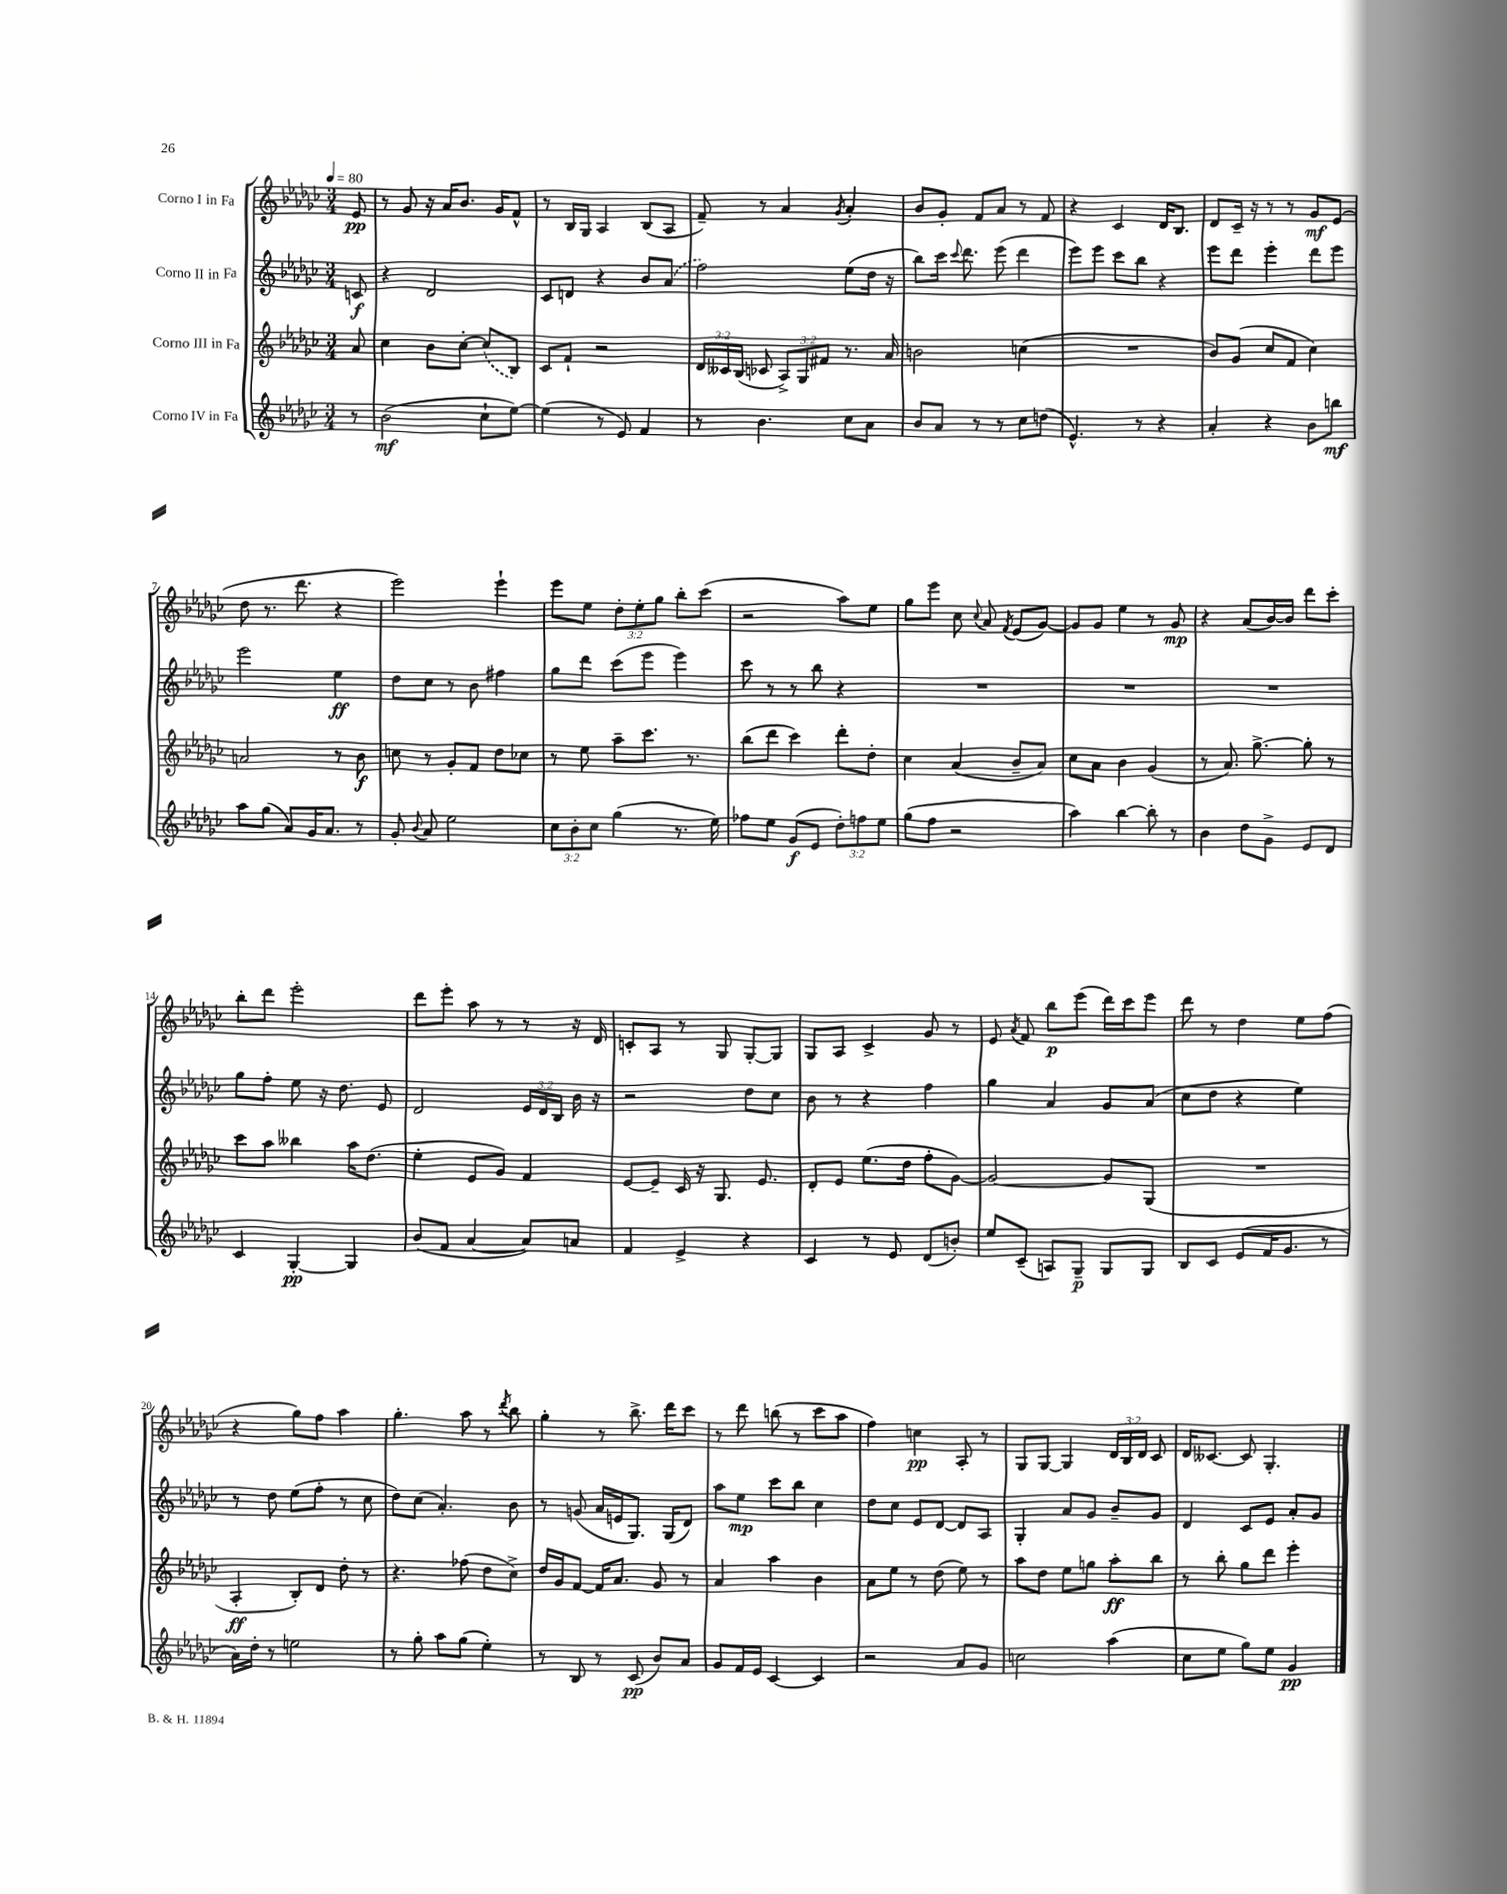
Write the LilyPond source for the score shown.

<<
\new StaffGroup <<
\new Staff = "s0" \with { instrumentName = "Corno I in Fa" } {
    \clef treble \key ges \major \numericTimeSignature \time 3/4 \override Staff.TupletNumber.text = #tuplet-number::calc-fraction-text \partial 8 \tempo 4 = 80
    \autoBeamOff ees'8\pp |
    r8 ges'8 r16 aes'16[ bes'8.] ges'16[ f'8]-^ |
    r8 bes16[ ges16] aes4 bes8[( aes8] |
    f'8--) r8 aes'4 \acciaccatura { ges'8 } aes'4-. |
    bes'8[ ges'8]-. f'8[ aes'8] r8 f'8 |
    r4 ces'4 des'16[ bes8.] |
    des'8[ ces'16]-- r16 r8 r8 ges'8[\mf ees'8]( |
    des''8 r8. des'''8. r4 |
    ees'''2) ees'''4-! |
    ees'''8[ ees''8] \tuplet 3/2 { des''8[-. ees''8-. ges''8] } bes''8[-. ces'''8]( |
    r2 aes''8[) ees''8] |
    ges''8[ ees'''8] ces''8 \appoggiatura { ces''8 } aes'8 \acciaccatura { f'8 } ees'8[( ges'8]~) |
    ges'8[ ges'8] ees''4 r8 ges'8\mp |
    r4 aes'8[( bes'16~) bes'16] des'''8[ ces'''8]-. |
    bes''8[-. des'''8] ees'''2-. |
    des'''8[ ees'''8]-. aes''8 r8 r8 r16 des'16 |
    c'8[-. aes8] r8 ges8 ges8[~-. ges8] |
    ges8[ aes8] ces'4-> ges'8 r8 |
    ees'8 \acciaccatura { aes'8 } f'8 bes''8[\p ees'''8]( des'''16[) ces'''16 ees'''8] |
    des'''8 r8 des''4 ees''8[ f''8]( |
    r4 ges''8[) f''8] aes''4 |
    ges''4.-. aes''8 r8 \acciaccatura { des'''8 } bes''8 |
    ges''4-. r8 bes''8.-> des'''16[ ces'''8] |
    r8 des'''8 b''8( r8 ces'''8[ aes''8] |
    f''4) c''4\pp aes8-. r8 |
    ges8[ ges8]~ ges4 \tuplet 3/2 { des'16[ bes16 des'16] } ces'8 |
    des'16[ ceses'8.]~ ceses'8 ges4.-. \bar "|." |
}
\new Staff = "s1" \with { instrumentName = "Corno II in Fa" } {
    \clef treble \key ges \major \numericTimeSignature \time 3/4 \override Staff.TupletNumber.text = #tuplet-number::calc-fraction-text \partial 8
    \autoBeamOff c'8\f |
    r4 des'2 |
    ces'8[ d'8] r4 bes'8[ \once \slurDashed aes'8]( |
    f''2) ees''8[( des''16] r16 |
    bes''8[) ces'''16] \appoggiatura { ces'''8 } des'''8. ees'''8( des'''4 |
    ees'''8[) ees'''8] ces'''8[ bes''8] r4 |
    ees'''8[ des'''8] ees'''4-. des'''8[ ees'''8] |
    ees'''2 ees''4\ff |
    des''8[ ces''8] r8 bes'8 fis''4 |
    ges''8[ des'''8] ces'''8[( ees'''8] ees'''4) |
    ces'''8 r8 r8 bes''8 r4 |
    R2. |
    R2. |
    R2. |
    ges''8[ f''8]-. ees''8 r16 des''8. ees'8 |
    des'2 \tuplet 3/2 { ees'16[ des'16 bes16] } bes'16 r16 |
    r2 des''8[ ces''8] |
    bes'8 r8 r4 f''4 |
    ges''4 aes'4 ges'8[ aes'8]( |
    ces''8[ des''8] r4 ees''4) |
    r8 des''8 ees''8[( f''8]-. r8 ces''8 |
    des''8[) ces''8]( aes'4.-.) bes'8 |
    r8 g'8( aes'16[ e'16 ges8.]) ges16[( des'8]) |
    aes''8[ ees''8]\mp ces'''8[ bes''8] ces''4 |
    des''8[ ces''8] ees'8[ des'8]~ des'8[ aes8] |
    ges4-. aes'8[ ges'8] bes'8[-- ges'8] |
    des'4 ces'8[ ees'8] aes'8[-. ges'8] \bar "|." |
}
\new Staff = "s2" \with { instrumentName = "Corno III in Fa" } {
    \clef treble \key ges \major \numericTimeSignature \time 3/4 \override Staff.TupletNumber.text = #tuplet-number::calc-fraction-text \partial 8
    \autoBeamOff aes'8 |
    ces''4 bes'8[ ces''8]~-. \once \slurDashed ces''8[( bes8]) |
    ces'8[ f'8]-! r2 |
    \tuplet 3/2 { des'16[ ceses'16 bes16]( } ces'8 \tuplet 3/2 { aes8[->) ges8 fis'8] } r8. aes'16 |
    b'2 c''4( |
    R2. |
    bes'8[) ges'8]( ces''8[ f'8] ces''4) |
    a'2 r8 bes'8\f |
    c''8 r8 ges'8[-. f'8] des''8[ ces''8] |
    r8 ees''8 aes''8[-- ces'''8.] r8. |
    bes''8[( des'''8] ces'''4) des'''8[-. des''8]-. |
    ces''4 aes'4( bes'8[-- aes'8]) |
    ces''8[ aes'8] bes'4 ges'4( |
    r8 aes'8.) ges''8.~-> ges''8-. r8 |
    ces'''8[ aes''8] beses''4 aes''16[ des''8.]( |
    ees''4-. ees'8[ ges'8]) f'4 |
    ees'8[~ ees'8]-- ces'16 r16 ges8. ees'8. |
    des'8[-. ees'8] ees''8.[( des''16] f''8[-. ges'8]~) |
    ges'2~ ges'8[ ges8]( |
    R2. |
    aes4-.\ff bes8[-.) des'8] des''8-. r8 |
    r4. fes''8( des''8[ ces''8]->) |
    des''16[ ges'16 f'8]~ f'16[ aes'8.] ges'8 r8 |
    aes'4 aes''4 bes'4 |
    aes'8[ ees''8] r8 des''8( ees''8) r8 |
    aes''8[ des''8] ees''8[ g''8] aes''8[-.\ff bes''8] |
    r8 bes''8-. ges''8[ des'''8] ees'''4-. \bar "|." |
}
\new Staff = "s3" \with { instrumentName = "Corno IV in Fa" } {
    \clef treble \key ges \major \numericTimeSignature \time 3/4 \override Staff.TupletNumber.text = #tuplet-number::calc-fraction-text \partial 8
    \autoBeamOff r8 |
    bes'2\mf( ces''8[-! ees''8]~) |
    ees''4( r8 ees'8) f'4 |
    r8 bes'4. ces''8[ aes'8] |
    bes'8[ aes'8] r8 r8 ces''8[ d''8]( |
    ees'4.-^) r8 r4 |
    aes'4-. r4 bes'8[ b''8]\mf |
    aes''8[ ges''8]( aes'8[) ges'16 aes'8.] r8 |
    ges'8-. \appoggiatura { bes'8 } aes'8 ees''2 |
    \tuplet 3/2 { ces''8[ bes'8-. ces''8] } ges''4( r8. ees''16) |
    fes''8[ ees''8] ges'8[\f( ees'8] \tuplet 3/2 { des''8[-.) f''8 ees''8] } |
    ges''8[( f''8] r2 |
    aes''4) bes''4~ bes''8-. r8 |
    bes'4 des''8[ ges'8]-> ees'8[ des'8] |
    ces'4 ges4~-.\pp ges4 |
    bes'8[( f'8] aes'4~ aes'8[) a'8] |
    f'4 ees'4-> r4 |
    ces'4 r8 ees'8 des'8[( b'8]-.) |
    ees''8[ ces'8]--( a8[) ges8]--\p ges8[ ges8] |
    bes8[ ces'8] ees'8[( f'16 ges'8.] r8 |
    aes'16[) des''16]-. r8 e''2 |
    r8 ges''8-. aes''8[ ges''8]( ees''4-.) |
    r8 bes8 r8 ces'8\pp( bes'8[) aes'8] |
    ges'8[ f'16 ees'16] ces'4~ ces'4 |
    r2 aes'8[ ges'8] |
    c''2 aes''4( |
    ces''8[ ees''8] ges''8[) ees''8] ges'4\pp \bar "|." |
}
>>
>>
